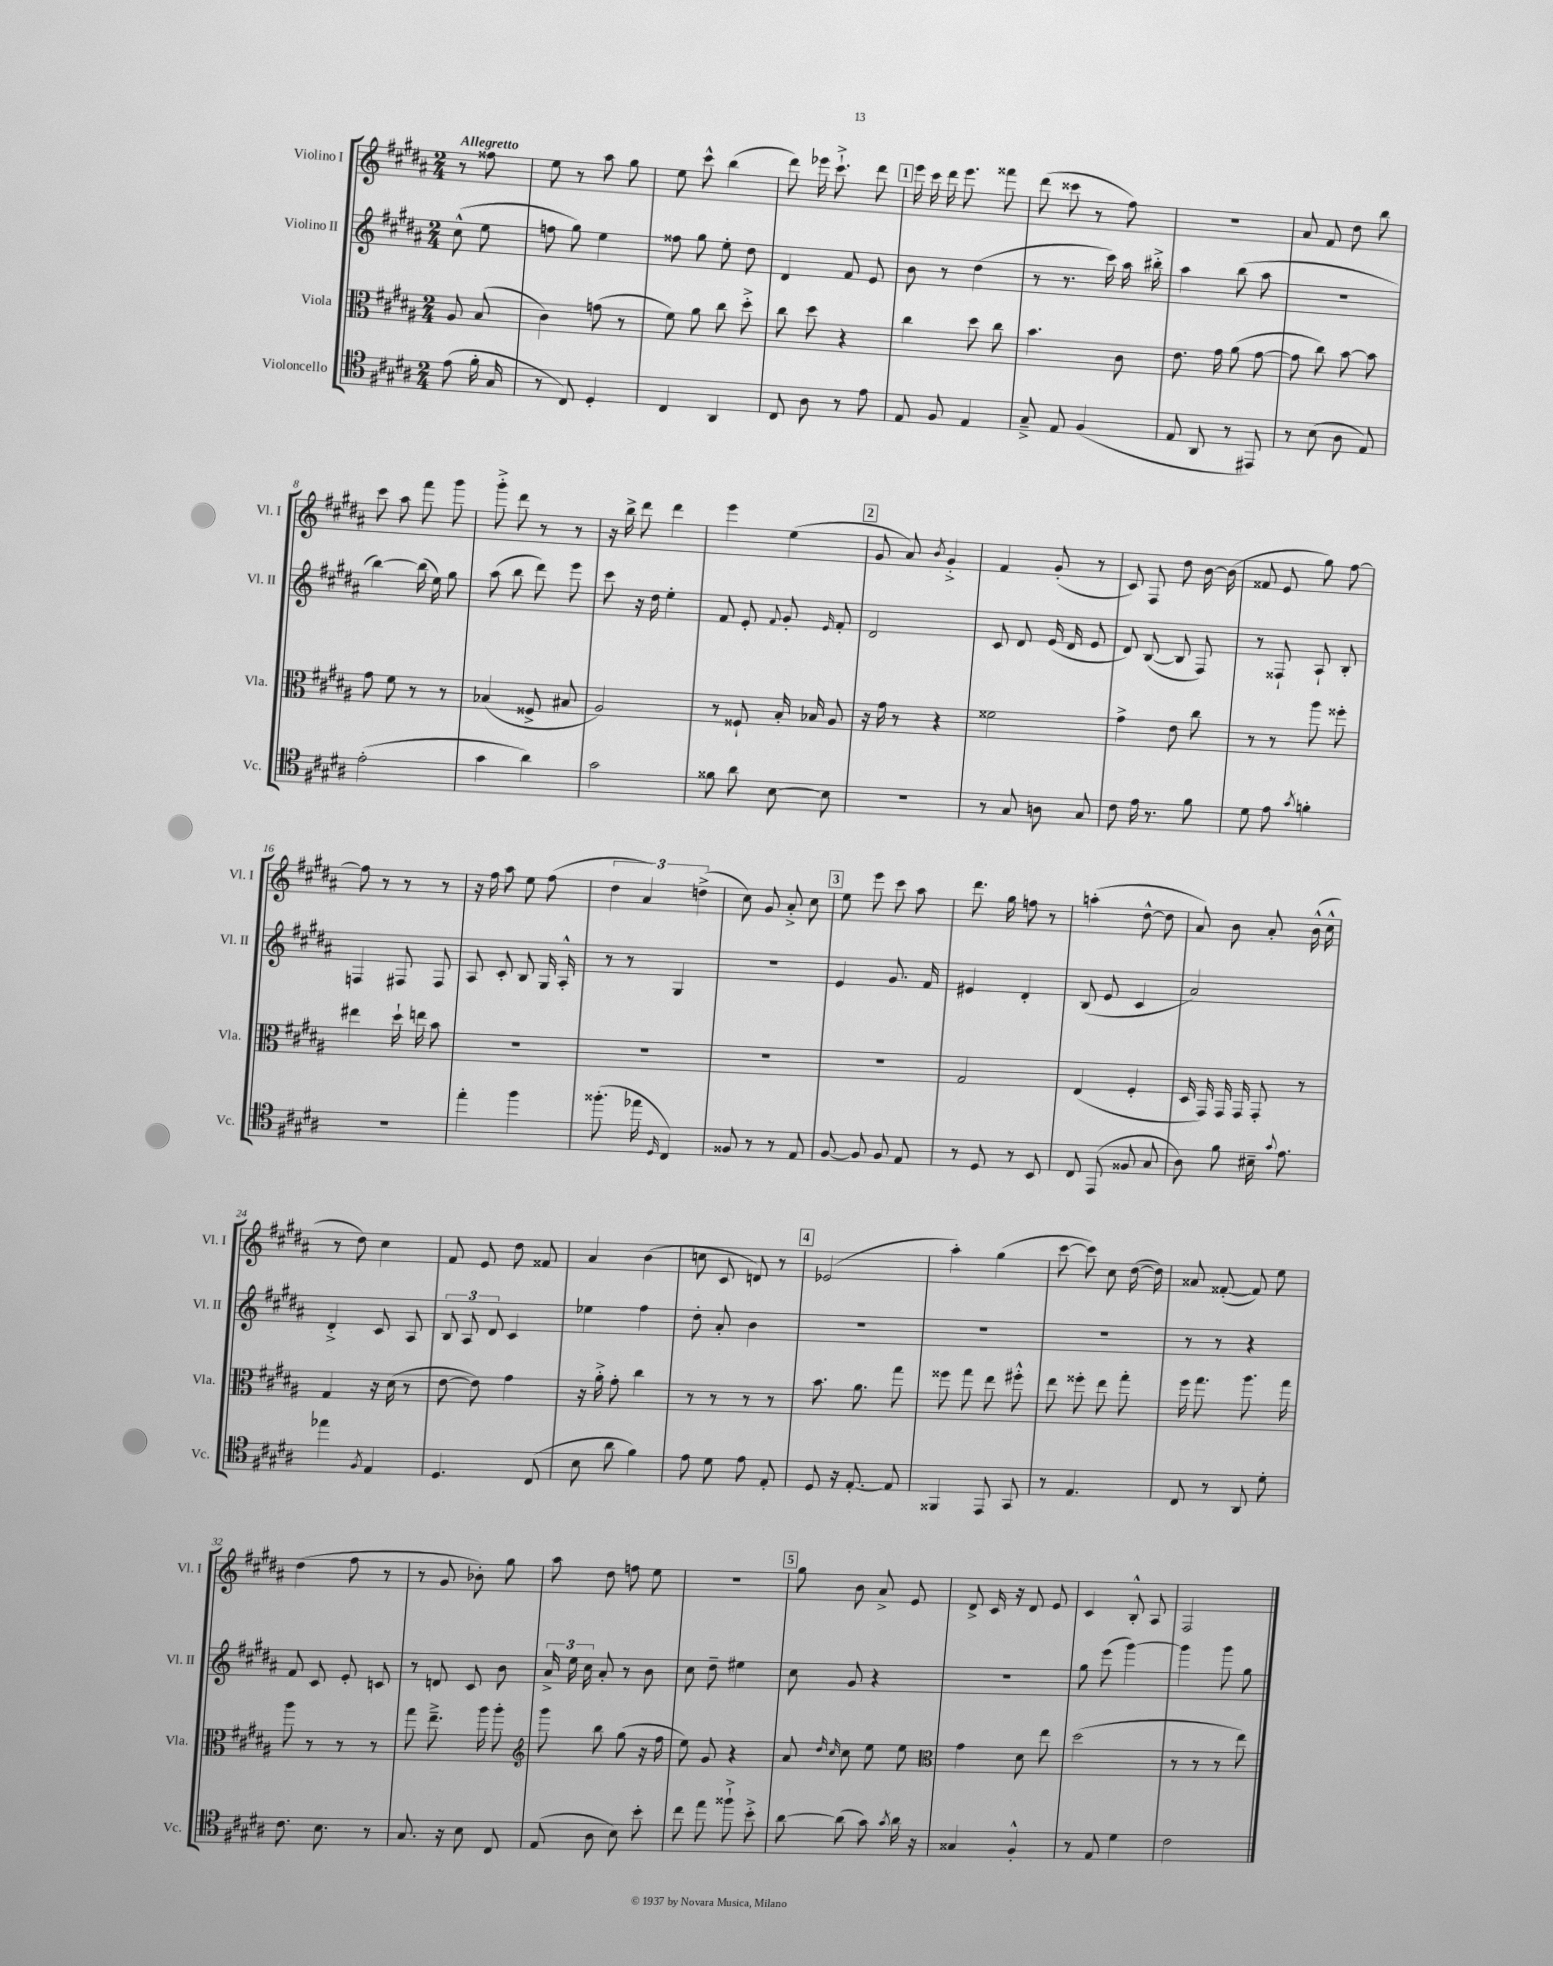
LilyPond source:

<<
\new StaffGroup <<
\new Staff = "s0" \with { instrumentName = "Violino I" shortInstrumentName = "Vl. I" } {
    \clef treble \key b \major \numericTimeSignature \time 2/4 \partial 4 \tempo "Allegretto"
    \autoBeamOff r8 fisis''8 |
    e''8 r8 ais''8 gis''8 |
    e''8 cis'''8-^ b''4( |
    dis'''8) ees'''16 cis'''8.-!-> dis'''8 |
    \mark \markup { \box "1" } e'''16 cis'''16 dis'''16 e'''8. fisis'''8 |
    dis'''8( cisis'''8 r8 fis''8) |
    r2 |
    ais'8 fis'8 dis''8 b''8 |
    cis'''8 ais''8 fis'''8 gis'''8 |
    gis'''8-.-> dis'''8 r8 r8 |
    r16 b''16-> dis'''8 dis'''4 |
    e'''4 e''4( |
    \mark \markup { \box "2" } gis'8 ais'8) \acciaccatura { b'8 } gis'4-.-> |
    fis'4 gis'8-.( r8 |
    cis'8) fis8 dis''8 b'16~ b'16( |
    fisis'8 e'8 gis''8) fis''8~ |
    fis''8 r8 r8 r8 |
    r16 fis''16 ais''8 e''8 fis''8( |
    \tuplet 3/2 { dis''4 ais'4) d''4->( } |
    cis''8) gis'8 ais'8-.-> cis''8 |
    \mark \markup { \box "3" } e''8 e'''8 cis'''8 ais''8 |
    dis'''8. gis''16 f''8 r8 |
    a''4-.( dis''8~-^ dis''8 |
    ais'8) b'8 ais'8-. b'16-^( cis''16-^ |
    r8 dis''8) cis''4 |
    fis'8 e'8 dis''8 fisis'8 |
    ais'4 b'4( |
    c''8 cis'8 d'8) r8 |
    \mark \markup { \box "4" } ees'2( |
    ais''4-.) gis''4( |
    cis'''8~ cis'''8) cis''8 dis''16~( dis''16) |
    aisis'8 fisis'8~-.( fisis'8) e''8 |
    dis''4( fis''8 r8 |
    r8 gis'8 bes'8-.) gis''8 |
    ais''8 dis''8 f''8 e''8 |
    R2 |
    \mark \markup { \box "5" } gis''8 b'8 ais'8-> e'8 |
    dis'8-> cis'16 r16 dis'8 e'8 |
    cis'4 b8-.-^ ais8 |
    fis2 \bar "|." |
}
\new Staff = "s1" \with { instrumentName = "Violino II" shortInstrumentName = "Vl. II" } {
    \clef treble \key b \major \numericTimeSignature \time 2/4 \partial 4
    \autoBeamOff cis''8-^( e''8 |
    f''8 gis''8) e''4 |
    fisis''8 gis''8 e''8-. dis''8 |
    dis'4 fis'8 e'8 |
    \mark \markup { \box "1" } b'8 r8 dis''4( |
    r8 r8. cis'''16) ais''16 bis''16-.-> |
    ais''4 b''8( ais''8 |
    R2 |
    b''4~) b''16( e''16) gis''8 |
    ais''8( b''8 dis'''8) e'''8 |
    cis'''8 r16 dis''16 e''4-. |
    fis'8 e'8-. \appoggiatura { fis'8 } gis'8-. \grace { e'16 } fis'8-. |
    \mark \markup { \box "2" } dis'2 |
    cis'8 dis'8 e'16( dis'16 e'8 |
    dis'8) b8~( b8 fis8) |
    r8 fisis8-! ais8-! b8-. |
    f4 fis8 fis8 |
    ais8 cis'8-. b8 gis16 ais16-.-^ |
    r8 r8 gis4 |
    R2 |
    \mark \markup { \box "3" } e'4 gis'8. fis'16 |
    eis'4 dis'4-. |
    b8( e'8 cis'4 |
    ais'2) |
    dis'4-.-> cis'8 ais8 |
    \tuplet 3/2 { b8 ais8 dis'8 } cis'4 |
    ees''4 fis''4 |
    dis''8-. ais'8-. b'4 |
    \mark \markup { \box "4" } R2 |
    R2 |
    R2 |
    r8 r8 r4 |
    fis'8 cis'8 e'8-. c'8 |
    r8 d'8 cis'8 b'8 |
    \tuplet 3/2 { ais'16-> e''16 cis''16 } ais'8-. r8 b'8 |
    cis''8 dis''8-- eis''4 |
    \mark \markup { \box "5" } cis''8 gis'8 r4 |
    R2 |
    gis''8 e'''8( gis'''4~) |
    gis'''4 gis'''8 gis''8 \bar "|." |
}
\new Staff = "s2" \with { instrumentName = "Viola" shortInstrumentName = "Vla." } {
    \clef alto \key b \major \numericTimeSignature \time 2/4 \partial 4
    \autoBeamOff ais8 b8( |
    cis'4) g'8( r8 |
    fis'8) ais'8 cis''8 dis''8-.-> |
    cis''8 dis''8 r4 |
    \mark \markup { \box "1" } cis''4 dis''8 cis''8 |
    b'4. cis'8 |
    e'8. gis'16 ais'8( gis'8~ |
    gis'8 cis''8) b'8~ b'8 |
    gis'8 fis'8 r8 r8 |
    bes4( fisis8-> bis8 |
    ais2) |
    r8 fisis8-! b16-. bes16 ais8 |
    \mark \markup { \box "2" } r16 gis'16 r8 r4 |
    fisis'2 |
    gis'4-> e'8 cis''8 |
    r8 r8 ais''8 fisis''8-. |
    eis''4 dis''16-! e''16 b'8 |
    R2 |
    R2 |
    R2 |
    \mark \markup { \box "3" } R2 |
    gis2 |
    e4( fis4-. |
    dis16 gis,16) gis,16 gis,16 gis,8-. r8 |
    gis4 r16 dis'16( r8 |
    e'8~ e'8) gis'4 |
    r16 ais'16-.-> gis'8-. cis''4 |
    r8 r8 r8 r8 |
    \mark \markup { \box "4" } b'8. ais'8. gis''8 |
    fisis''8 gis''8 e''8 fis''8-.-^ |
    e''8 fisis''8-. e''8 gis''8-. |
    fis''16 gis''8. ais''8. gis''16 |
    ais''8 r8 r8 r8 |
    gis''8 e''8.---> ais''16 ais''8-. |
    \clef treble gis'''8 b''8 gis''8( r16 fis''16 |
    e''8) gis'8 r4 |
    \mark \markup { \box "5" } ais'8 \grace { dis''16 cis''16 } cis''8 e''8 e''8 |
    \clef alto gis'4 dis'8 e''8 |
    dis''2( |
    r8 r8 r8 e''8) \bar "|." |
}
\new Staff = "s3" \with { instrumentName = "Violoncello" shortInstrumentName = "Vc." } {
    \clef tenor \key b \major \numericTimeSignature \time 2/4 \partial 4
    \autoBeamOff e'8( fis'16-. gis16 |
    r8 cis8) dis4-. |
    cis4 ais,4 |
    cis8 ais8 r8 e'8 |
    \mark \markup { \box "1" } e8 fis8 e4 |
    gis8---> e8 fis4( |
    e8 ais,8 r8 eis,8) |
    r8 b8( ais8 e8) |
    e'2-.( |
    gis'4 ais'4) |
    gis'2 |
    fisis'8 ais'8 b8~ b8 |
    \mark \markup { \box "2" } r2 |
    r8 gis8 a8 gis8 |
    cis'8 e'16 r8. fis'8 |
    dis'8 e'8 \acciaccatura { gis'8 } f'4-. |
    r2 |
    e''4-. fis''4 |
    fisis''8.-.( ees''16 \grace { dis16 } cis4) |
    fisis8 r8 r8 e8 |
    \mark \markup { \box "3" } fis8~ fis8 fis8 e8 |
    r8 dis8 r8 b,8 |
    cis8 e,8( fisis8 gis8 |
    ais8) fis'8 bis16-- \appoggiatura { gis'8 } e'8. |
    ees''4 \acciaccatura { fis8 } e4 |
    dis4. cis8( |
    b8 ais'8 fis'4) |
    e'8 dis'8 e'8 e8-. |
    \mark \markup { \box "4" } dis8 r16 e8.~-. e8 |
    fisis,4 e,8 gis,8 |
    r8 e4. |
    cis8 r8 ais,8 dis'8-. |
    cis'8. b8. r8 |
    gis8. r16 b8 cis8 |
    e8( ais8 b8) b'8-. |
    cis''8 e''8 fisis''8-!-> b'8-.-> |
    \mark \markup { \box "5" } ais'8~ ais'8( gis'8) \acciaccatura { gis'8 } ais'16 r16 |
    gisis4 fis4-.-^ |
    r8 e8 dis'4 |
    cis'2 \bar "|." |
}
>>
>>
